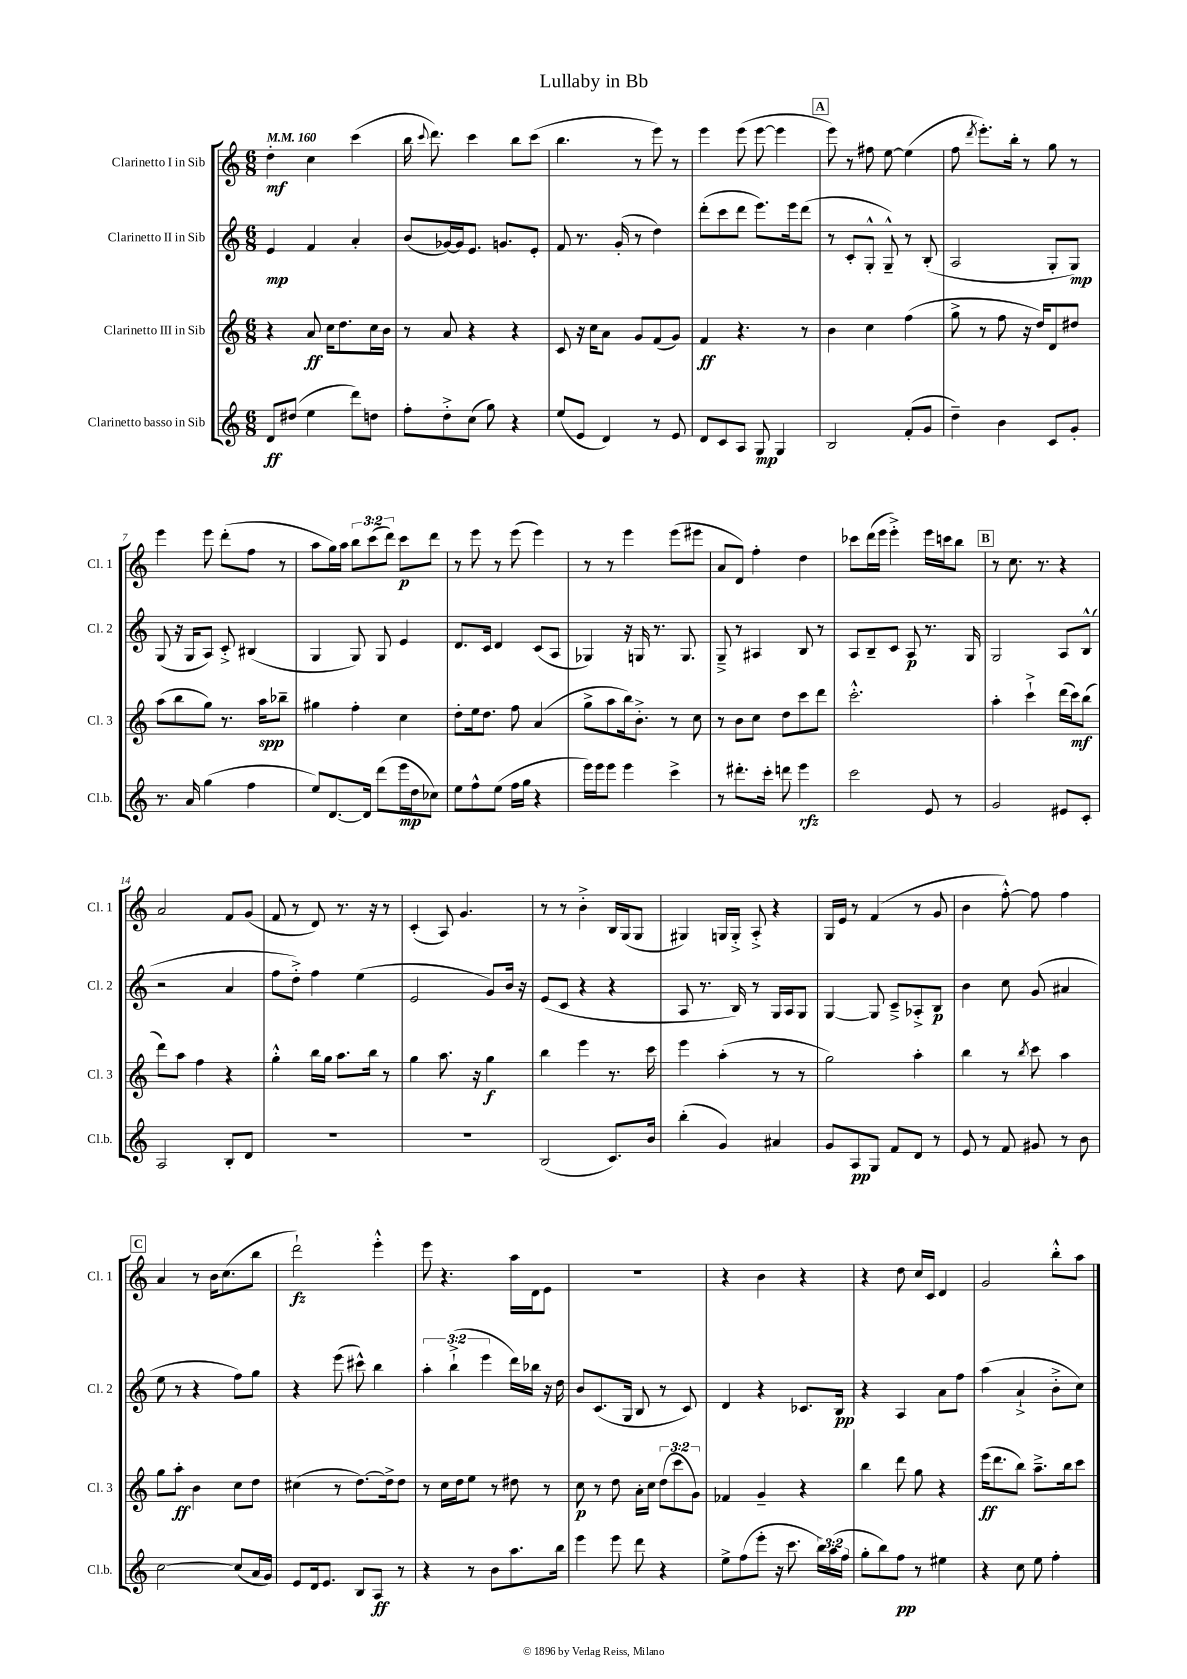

**kern	**dynam	**kern	**dynam	**kern	**dynam	**kern	**dynam
*part4	*part4	*part3	*part3	*part2	*part2	*part1	*part1
*staff4	*staff4	*staff3	*staff3	*staff2	*staff2	*staff1	*staff1
*I"Clarinetto basso in Sib	*	*I"Clarinetto III in Sib	*	*I"Clarinetto II in Sib	*	*I"Clarinetto I in Sib	*
*I'Cl.b.	*	*I'Cl. 3	*	*I'Cl. 2	*	*I'Cl. 1	*
*clefG2	*	*clefG2	*	*clefG2	*	*clefG2	*
*k[]	*	*k[]	*	*k[]	*	*k[]	*
*M6/8	*	*M6/8	*	*M6/8	*	*M6/8	*
*MM160	*	*MM160	*	*MM160	*	*MM160	*
=1	=1	=1	=1	=1	=1	=1	=1
8d/L	ff	4r	.	4e/	mp	4dd'\	mf
(8dd#X/J	.	.	.	.	.	.	.
4ee\	.	8a/	ff	4f/	.	4cc\	.
.	.	16cc\KL	.	.	.	.	.
.	.	8.dd\	.	.	.	.	.
8ddd\L)	.	.	.	4a'/	.	(4ccc\	.
8ddn\J	.	16cc\L	.	.	.	.	.
.	.	16b\JJ	.	.	.	.	.
=2	=2	=2	=2	=2	=2	=2	=2
8ff'\L	.	8r	.	(8b/L	.	16bb\	.
.	.	.	.	.	.	8qqccc/	.
.	.	.	.	.	.	8.ddd\)	.
8dd'^\	.	8a/	.	[16g-X/L)	.	.	.
.	.	.	.	16g-/J]	.	.	.
(8cc\J	.	4r	.	8.e/J	.	4ccc\	.
8gg\)	.	.	.	.	.	.	.
.	.	.	.	8.gn/L	.	.	.
4r	.	4r	.	.	.	8bb\L	.
.	.	.	.	8e'/J	.	(8ccc\J	.
=3	=3	=3	=3	=3	=3	=3	=3
(8ee/L	.	8c/	.	8f/	.	4.bb\	.
8e/J	.	16r	.	8.r	.	.	.
.	.	16cc\KL	.	.	.	.	.
4d/)	.	8a\J	.	.	.	.	.
.	.	.	.	(16g'/	.	.	.
.	.	8g/L	.	8r	.	8r	.
8r	.	(8f/	.	4dd\)	.	8eee\)	.
8e/	.	8g/J)	.	.	.	8r	.
=4	=4	=4	=4	=4	=4	=4	=4
8d/L	.	4f/	ff	(8ddd'\L	.	4eee\	.
8c/	.	.	.	8ccc\	.	.	.
8A/J	.	4.r	.	8ddd\J	.	(8eee\	.
8G/	mp	.	.	8.eee\L)	.	[8eee\	.
4G/	.	.	.	.	.	4eee\]	.
.	.	.	.	16eee\k	.	.	.
.	.	8r	.	(8ddd\J	.	.	.
!!LO:REH:place=s1:t=A
=5	=5	=5	=5	=5	=5	=5	=5
2B/	.	4b\	.	8r	.	8eee\)	.
.	.	.	.	8c'/L	.	8r	.
.	.	4cc\	.	8G'^^/J	.	8ff#X\	.
.	.	.	.	8G~^^/)	.	[8ee\	.
(8f'/L	.	(4ff\	.	8r	.	(4ee\]	.
8g/J	.	.	.	(8B'/	.	.	.
=6	=6	=6	=6	=6	=6	=6	=6
4dd~\)	.	8gg^\	.	2A/	.	8ff\	.
.	.	.	.	.	.	8qddd/	.
.	.	8r	.	.	.	8.eee'\L)	.
4b\	.	8ff\	.	.	.	.	.
.	.	.	.	.	.	16bb'\Jk	.
.	.	16r	.	.	.	8r	.
.	.	16dd/KL)	.	.	.	.	.
8c/L	.	8d/	.	8G'/L	.	8gg\	.
8g'/J	.	8dd#X/J	.	8G/J)	mp	8r	.
!!LO:LB:g=z
=7	=7	=7	=7	=7	=7	=7	=7
8.r	.	(8aa\L	.	(8G/	.	4eee\	.
.	.	8bb\	.	16r	.	.	.
16a/	.	.	.	16G/KL	.	.	.
(4gg\	.	8gg\J)	.	8A/J)	.	8eee\	.
.	.	8.r	.	8c'^/	.	(8ddd'\L	.
4ff\	.	.	.	(4B#X/	.	8ff\J	.
.	.	16aa\KL	spp	.	.	.	.
.	.	8bb-X~\J	.	.	.	8r	.
=8	=8	=8	=8	=8	=8	=8	=8
8ee/L)	.	4gg#X\	.	4G/	.	8aa\L	.
[8.d/	.	.	.	.	.	16gg\L)	.
.	.	.	.	.	.	16aa\JJ	.
.	.	4ff'\	.	8G/)	.	12bb\L	.
16d/Jk]	.	.	.	.	.	.	.
.	.	.	.	.	.	(12ccc\	.
(8ddd\L	.	.	.	8G/	.	.	.
.	.	.	.	.	.	12ddd\J)	.
16eee\L	mp	4cc\	.	4e/	.	8ccc\L	p
16dd\J	.	.	.	.	.	.	.
8cc-X\J)	.	.	.	.	.	8ddd\J	.
=9	=9	=9	=9	=9	=9	=9	=9
8ee\L	.	8dd'\L	.	8.d/L	.	8r	.
8ff^^\	.	16ee\k	.	.	.	8eee\	.
.	.	8.dd\J	.	16c/Jk	.	.	.
(8ee\J	.	.	.	4d/	.	8r	.
16ff\LL	.	8ff\	.	.	.	(8eee\	.
16gg\JJ	.	.	.	.	.	.	.
4r	.	(4a/	.	(8c/L	.	4eee\)	.
.	.	.	.	8A/J	.	.	.
=10	=10	=10	=10	=10	=10	=10	=10
16eee\LL)	.	8gg^\L	.	4G-X/)	.	8r	.
16eee\J	.	.	.	.	.	.	.
8eee\J	.	8aa\	.	.	.	8r	.
4eee\	.	16bb\k)	.	16r	.	4eee\	.
.	.	8.b'^\J	.	16Gn/	.	.	.
.	.	.	.	8.r	.	.	.
4ccc^\	.	8r	.	.	.	(8eee\L	.
.	.	.	.	8.G/	.	.	.
.	.	8cc\	.	.	.	8eee#X\J	.
=11	=11	=11	=11	=11	=11	=11	=11
8r	.	8r	.	8G~^/	.	8a/L	.
8.ddd#X'\L	.	8b\L	.	8r	.	8d/J)	.
.	.	8cc\J	.	4A#X/	.	4ff'\	.
16ccc'\Jk	.	.	.	.	.	.	.
8dddn\	.	8dd\L	.	.	.	.	.
4eee\	rfz	8ccc\	.	8B/	.	4dd\	.
.	.	8ddd\J	.	8r	.	.	.
=12	=12	=12	=12	=12	=12	=12	=12
2ccc\	.	2.ccc'^^\	.	8A/L	.	8ccc-X\L	.
.	.	.	.	8B~/	.	(16ddd\L	.
.	.	.	.	.	.	16eee\JJ	.
.	.	.	.	8c/J	.	4eee'^\)	.
.	.	.	.	8A/	p	.	.
8e/	.	.	.	8.r	.	16eee\LL	.
.	.	.	.	.	.	16cccn\J	.
8r	.	.	.	.	.	8bb\J	.
.	.	.	.	16G/	.	.	.
!!LO:REH:place=s1:t=B
=13	=13	=13	=13	=13	=13	=13	=13
2g/	.	4aa'\	.	2G/	.	8r	.
.	.	.	.	.	.	8.cc\	.
.	.	4ccc`^\	.	.	.	.	.
.	.	.	.	.	.	8.r	.
8e#X/L	.	(16ddd\LL	.	8A/L	.	4r	.
.	.	16ccc\J)	mf	.	.	.	.
8c'/J	.	(8bb\J	.	(8B^^/J	.	.	.
!!LO:LB:g=z
=14	=14	=14	=14	=14	=14	=14	=14
2A/	.	8ddd\L)	.	2r	.	2a/	.
.	.	8aa\J	.	.	.	.	.
.	.	4ff\	.	.	.	.	.
8B'/L	.	4r	.	4a/	.	8f/L	.
8d/J	.	.	.	.	.	(8g/J	.
=15	=15	=15	=15	=15	=15	=15	=15
2.r	.	4gg'^^\	.	8ff\L	.	8f/	.
.	.	.	.	8dd'^\J)	.	8r	.
.	.	16bb\LL	.	4ff\	.	8d/)	.
.	.	16gg\JJ	.	.	.	.	.
.	.	8.aa\L	.	.	.	8.r	.
.	.	.	.	(4ee\	.	.	.
.	.	16bb\Jk	.	.	.	16r	.
.	.	8r	.	.	.	8r	.
=16	=16	=16	=16	=16	=16	=16	=16
2.r	.	4gg\	.	2e/	.	(4c'/	.
.	.	8.aa\	.	.	.	8A/)	.
.	.	.	.	.	.	4.g/	.
.	.	16r	.	.	.	.	.
.	.	4gg\	f	8g/L)	.	.	.
.	.	.	.	16b/Jk	.	.	.
.	.	.	.	16r	.	.	.
=17	=17	=17	=17	=17	=17	=17	=17
(2B/	.	4bb\	.	(8e/L	.	8r	.
.	.	.	.	8c/J	.	8r	.
.	.	4eee\	.	4r	.	4b'^\	.
8.c/L)	.	8.r	.	4r	.	16B/LL	.
.	.	.	.	.	.	(16G/J	.
.	.	.	.	.	.	8G/J	.
16b/Jk	.	16ccc\	.	.	.	.	.
=18	=18	=18	=18	=18	=18	=18	=18
(4bb'\	.	4eee\	.	8A/	.	4G#X/)	.
.	.	.	.	8.r	.	.	.
4g/)	.	(4aa'\	.	.	.	16Gn/LL	.
.	.	.	.	16B/)	.	16G'^/JJ	.
.	.	.	.	8r	.	8A'^/	.
4a#X/	.	8r	.	16G/LL	.	4r	.
.	.	.	.	16A/J	.	.	.
.	.	8r	.	8G/J	.	.	.
=19	=19	=19	=19	=19	=19	=19	=19
8g/L	.	2gg\)	.	[4G/	.	16G/LL	.
.	.	.	.	.	.	16e/JJ	.
8A/	pp	.	.	.	.	8r	.
8G/J	.	.	.	8G/]	.	(4f/	.
8f/L	.	.	.	8c~^/L	.	.	.
8d/J	.	4aa'\	.	8A-X'^/	.	8r	.
8r	.	.	.	8B/J	p	8g/	.
=20	=20	=20	=20	=20	=20	=20	=20
8e/	.	4bb\	.	4b\	.	4b\	.
8r	.	.	.	.	.	.	.
8f/	.	8r	.	8cc\	.	[8ff'^^\)	.
.	.	8qbb/	.	.	.	.	.
8g#X/	.	8ccc\	.	(8g/	.	8ff\]	.
8r	.	4aa\	.	4a#X/	.	4ff\	.
8b\	.	.	.	.	.	.	.
!!LO:LB:g=z
!!LO:REH:place=s1:t=C
=21	=21	=21	=21	=21	=21	=21	=21
[2cc\	.	8gg\L	.	8ee\	.	4a/	.
.	.	8aa'\J	ff	8r	.	.	.
.	.	4b\	.	4r	.	8r	.
.	.	.	.	.	.	16b\KL	.
.	.	.	.	.	.	(8.cc\	.
(8cc/L]	.	8cc\L	.	8ff\L)	.	.	.
16a/L	.	8dd\J	.	8gg\J	.	8bb\J	.
16g/JJ)	.	.	.	.	.	.	.
=22	=22	=22	=22	=22	=22	=22	=22
8e/L	.	(4cc#X\	.	4r	.	2ddd`\)	fz
16d/k	.	.	.	.	.	.	.
8.e/J	.	.	.	.	.	.	.
.	.	8r	.	(8eee\	.	.	.
8B/L	.	[8.dd\L)	.	8ccc#X^^\)	.	.	.
8A/J	ff	.	.	4bb\	.	4eee'^^\	.
.	.	16dd^\k]	.	.	.	.	.
8r	.	8dd\J	.	.	.	.	.
=23	=23	=23	=23	=23	=23	=23	=23
4r	.	8r	.	6aa'\	.	8eee\	.
.	.	16cc\LL	.	.	.	4.r	.
.	.	.	.	(6bb`^\	.	.	.
.	.	16dd\J	.	.	.	.	.
8r	.	8ee\J	.	.	.	.	.
.	.	.	.	6eee\	.	.	.
8b\L	.	8r	.	.	.	.	.
8.aa\	.	8dd#X\	.	16ddd\LL)	.	16aa\LL	.
.	.	.	.	16bb-X\JJ	.	16d\J	.
.	.	8r	.	16r	.	8e\J	.
16bb\Jk	.	.	.	16dd\	.	.	.
=24	=24	=24	=24	=24	=24	=24	=24
4eee\	.	8cc\	p	8b/L	.	2.r	.
.	.	8r	.	(8.c/	.	.	.
8eee\	.	8dd\	.	.	.	.	.
.	.	.	.	16G/Jk	.	.	.
8ddd\	.	16a'\LL	.	8B/	.	.	.
.	.	16cc\JJ	.	.	.	.	.
4r	.	(12dd\L	.	8r	.	.	.
.	.	12ccc\	.	.	.	.	.
.	.	.	.	8c/)	.	.	.
.	.	12g\J)	.	.	.	.	.
=25	=25	=25	=25	=25	=25	=25	=25
8ee^\L	.	4f-X/	.	4d/	.	4r	.
(8ff\	.	.	.	.	.	.	.
8eee'\J	.	4g~/	.	4r	.	4b\	.
16r	.	.	.	.	.	.	.
8.ccc\	.	.	.	.	.	.	.
.	.	4r	.	8.c-X/L	.	4r	.
24bb\LL)	.	.	.	.	.	.	.
(24aa\	.	.	.	.	.	.	.
.	.	.	.	16B/Jk	pp	.	.
24ff\JJ	.	.	.	.	.	.	.
=26	=26	=26	=26	=26	=26	=26	=26
8gg'\L	.	4bb\	.	4r	.	4r	.
8bb\)	.	.	.	.	.	.	.
8ff\J	pp	8ddd\	.	4A/	.	8dd\	.
8r	.	8gg\	.	.	.	16cc/LL	.
.	.	.	.	.	.	16c/JJ	.
4ee#X\	.	4r	.	8a\L	.	4d/	.
.	.	.	.	8ff\J	.	.	.
=27	=27	=27	=27	=27	=27	=27	=27
4r	.	(16eee\KL	ff	(4aa\	.	2g/	.
.	.	8.ddd\	.	.	.	.	.
8cc\	.	8bb\J)	.	4a`^/	.	.	.
8ee\	.	8.aa~^\L	.	.	.	.	.
4ff'\	.	.	.	8b'^\L	.	8bb'^^\L	.
.	.	16bb\k	.	.	.	.	.
.	.	8ccc\J	.	8cc\J)	.	8aa\J	.
==	==	==	==	==	==	==	==
*-	*-	*-	*-	*-	*-	*-	*-
